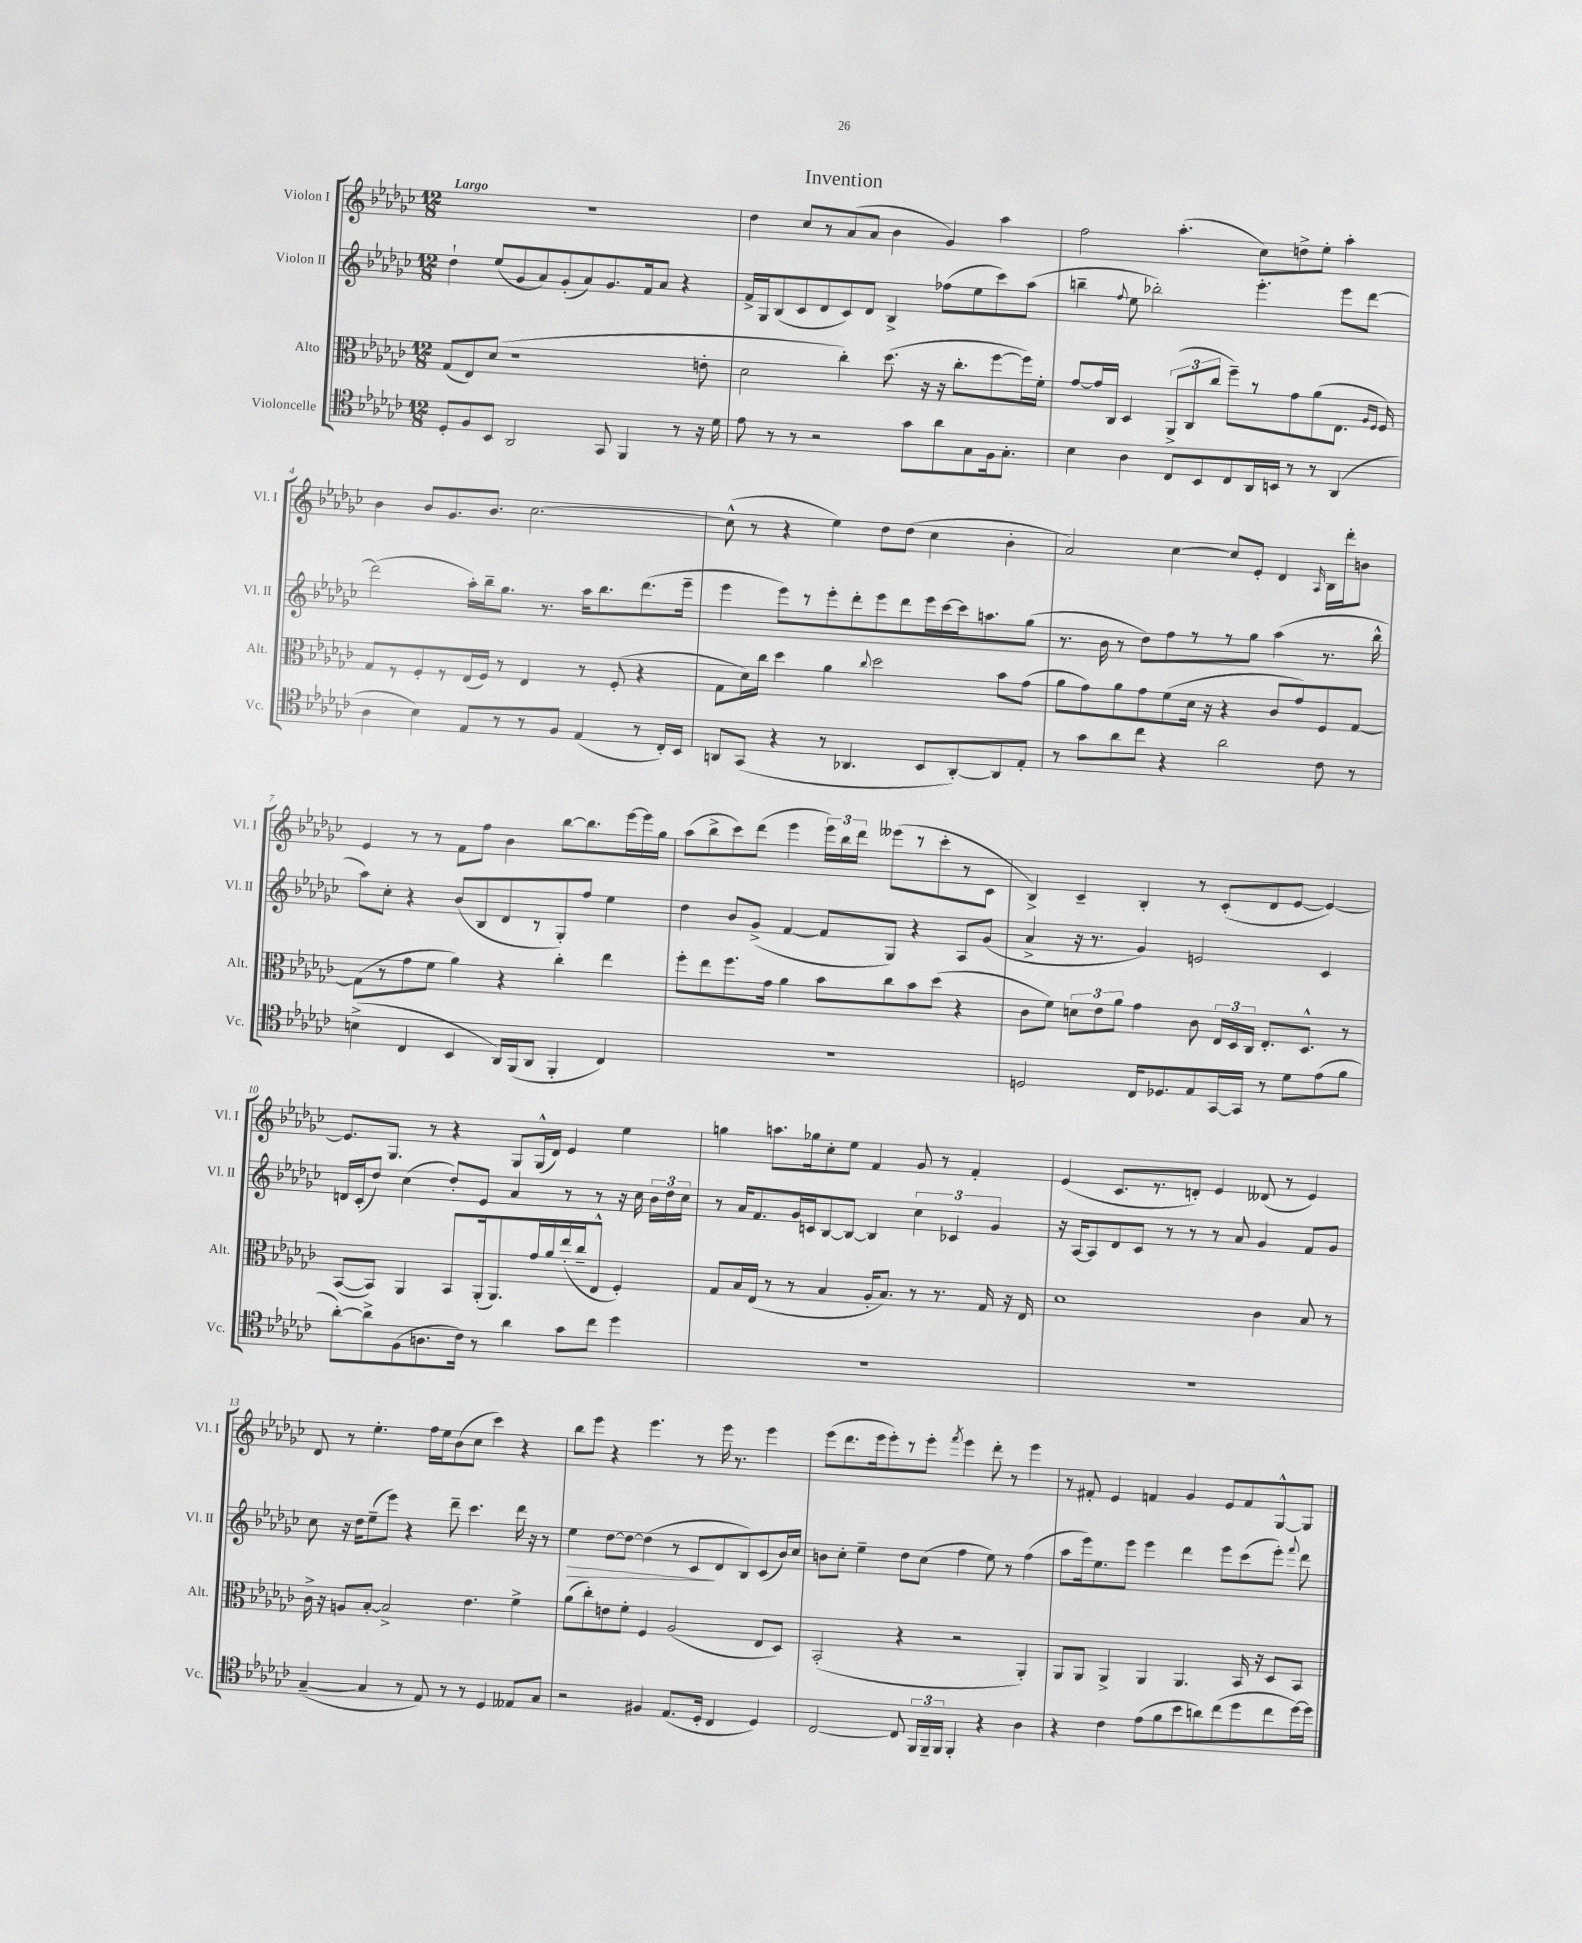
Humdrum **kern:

**kern	**kern	**kern	**kern
*staff4	*staff3	*staff2	*staff1
*clefC4	*clefC3	*clefG2	*clefG2
*k[b-e-a-d-g-c-]	*k[b-e-a-d-g-c-]	*k[b-e-a-d-g-c-]	*k[b-e-a-d-g-c-]
*M12/8	*M12/8	*M12/8	*M12/8
8D-'	(8G-	4dd-`	1.r
8F	8E-)	.	.
8BB-	(8d-	(8ee-	.
2AA-	1r	8g-	.
.	.	8a-)	.
.	.	(8g-'	.
.	.	8a-)	.
8GG-	.	8.g-	.
4FF	.	.	.
.	.	16f	.
.	.	8a-	.
8r	.	4r	.
16r	8e'	.	.
16d-	.	.	.
=	=	=	=
8e-	2d-	16f^	4dd-
.	.	16G-	.
8r	.	(8B-	.
8r	.	8c-	8cc-
2r	.	8d-	8r
.	4cc-')	8c-)	(8a-
.	.	8d-	8a-
.	(8.dd-	4B-^	4b-
8g-	.	.	.
.	16r	.	.
8a-	16r	(8ff-	4g-)
.	8.cc-'	.	.
8G-	.	8ee-	.
16F	[8ff	8ccc-)	4aa-
8.G-'	.	.	.
.	16ff])	(8aa-	.
.	16f'	.	.
=	=	=	=
4B-	[8g-	4bb~	2ff
.	16g-]	.	.
.	16C-	.	.
.	.	8qqff	.
4A-	4D-	8ee-	.
.	.	2bb-')	.
8C-	(12AA-^	.	(4.aa-'
.	12C-	.	.
8BB-	.	.	.
.	12cc-	.	.
8C-	8ff~)	.	.
16AA-	8r	4.eee-'	8cc-)
16BB	.	.	.
8r	8g-	.	8dd^
8r	(8a-	.	8ee-'
(4AA-	8.E-	8eee-	4aa-'
.	.	[8ddd-	.
.	16qqA-	.	.
.	16qqF	.	.
.	16F)	.	.
=	=	=	=
4A-	8G-	(2ddd-]	4b-
.	8r	.	.
4B-)	8F'	.	8b-
.	8r	.	8.g-
8E-	(16E-	16aa-')	.
.	16F)	16bb-~	8.b-
8r	8r	8.gg-	.
8r	4E-	.	[2.cc-
.	.	8.r	.
8F	.	.	.
(4E-	8r	16aa-	.
.	.	8.bb-	.
.	(8F'	.	.
8r	4r	(8.ddd-	.
16C-')	.	.	.
16BB-	.	16eee-~	.
=	=	=	=
8AA	8G-	4eee-	(8cc-^^]
(8GG-	16d-)	.	8r
.	16cc-	.	.
4r	4dd-	8eee-)	4r
.	.	8r	.
8r	4a-	8eee-'	4ee-)
4.AA-	.	8ddd-'	.
.	8qqcc-	.	.
.	2dd-	8eee-	8dd-
.	.	8ddd-	(8dd-
8BB-	.	16eee-	4cc-
.	.	[16ccc-	.
[8AA-')	.	16ccc-]	.
.	.	8.aa	.
8AA-]	8b-	.	4b-'
8E-'	(8g-	(8gg-	.
=	=	=	=
8r	8a-	8.r	2a-)
8g-	8g-)	.	.
.	.	16b-	.
8a-	8a-	8r	.
8cc-	8g-	8dd-)	.
4r	(8f	8ff	[4cc-
.	16d-	8r	.
.	16r	.	.
2a-	4r	8r	8cc-]
.	.	8gg-	8e-'
.	8c-	(4aa-	4d-
.	8g-)	.	.
.	.	.	16qqA-
8c-	8F	8.r	16B-
.	.	.	16ddd-'
8r	[8G-	.	8b
.	.	16bb-^^	.
=	=	=	=
(4B^	(8G-]	8aa-)	4e-
.	8r	8cc-'	.
4C-	8g-	4r	8r
.	8f	.	8r
4BB-	4a-)	(8b-	8f
.	.	8B-	8ff
16AA-)	4r	8d-	4b-
(16FF	.	.	.
8AA-	.	8r	.
4FF'	4cc-'	8G-')	[8bb-
.	.	8ff	8.bb-]
4C-)	4ee-	4ee-	.
.	.	.	[16eee-
.	.	.	16eee-]
.	.	.	16gg-
=	=	=	=
1.r	8ff'	4dd-	(8aa-
.	8ee-	.	8bb-^
.	8.ff	8b-	8ccc-)
.	.	(8g-^	(8ddd-
.	16g-	.	.
.	4a-	[4f	4eee-
.	8b-	8f]	24eee-)
.	.	.	24bb-
.	.	.	24ddd-
.	8cc-	8G-)	(8eee--
.	8b-	4r	8r
.	(8dd-	.	8ccc-'
.	4r	8A-	8r
.	.	(8g-	8c-
=	=	=	=
2D	8c-	4a-^	4B-^)
.	8f)	.	.
.	12d	16r	4c-~
.	.	8.r	.
.	12e-	.	.
.	12a-	.	.
16C-	4g-	4g-)	4B-'
8.D-	.	.	.
8E-	8c-	2e	8r
[16GG-	24E-	.	(8c-'
.	24D-	.	.
16GG-]	.	.	.
.	24C-	.	.
8r	8.E-'	.	8d-
8d-	.	.	[8e-
.	8.D-^^	.	.
(8e-	.	4c-	4e-_)
8f	8r	.	.
=	=	=	=
[8a-')	([8BB-	16d	8.e-]
.	.	(16c-'	.
8a-^]	8BB-])	8dd-)	.
.	.	.	8.G-
(8F	4AA-	(4cc-	.
8.A	.	.	8r
.	8BB-	8dd-')	4r
16c-)	.	.	.
8r	(16AA-'	8e-	.
.	8.AA-)	.	.
4a-	.	4a-	8G-
.	16g-	.	(16G-^^
.	16a-	.	16d-)
8g-	(16ee-'	8r	4e-
.	16cc-~	.	.
8cc-	8E-^^	8r	.
4dd-	4F')	16r	4ee-
.	.	16cc-	.
.	.	24b-	.
.	.	24dd-	.
.	.	24cc-	.
=	=	=	=
1.r	8G-	8r	4gg
.	16B-	16a-	.
.	(16E-	8.f	.
.	8r	.	8.aa
.	8r	16g-	.
.	.	16c	16gg-
.	4B-	[8B-	8cc-'
.	.	8B-_	8ee-
.	16A-'	4B-]	4f
.	8.B-)	.	.
.	8r	6cc-	8g-
.	8.r	.	8r
.	.	6c-	.
.	.	.	4f'
.	16G-	.	.
.	.	6g-	.
.	16r	.	.
.	16E-	.	.
=	=	=	=
1.r	1d-	16r	(4e-
.	.	[16A-	.
.	.	8A-]	.
.	.	8d-	8.c-
.	.	8c-	.
.	.	.	8.r
.	.	8r	.
.	.	8r	8d')
.	.	8r	4e-
.	.	8a-	.
.	4c-	4g-	(8d--
.	.	.	8r
.	8B-	8f	4e-)
.	8r	8g-	.
=	=	=	=
([4G-~	16c-^	8cc-	8d-
.	16r	.	.
.	8A	16r	8r
.	.	16dd-	.
4G-]	[8B-'	(8ee-~	4.ee-'
.	2B-^]	8eee-)	.
8r	.	4r	.
8E-)	.	.	16ff
.	.	.	16ee-
8r	.	8ddd-~	(8b-
8r	4.e-	4.ccc-	8cc-
4D-	.	.	4ccc-)
8E--	4f^	16ddd-	4r
.	.	16r	.
8G-	.	8r	.
=	=	=	=
2r	(8a-	4ee-	8bb-
.	8cc-')	.	8eee-
.	8e	[8dd-	4r
.	8f'	8dd-_	.
4F#	4F	(4dd-]	4.eee-
(8.E-	(2A-	8r	.
.	.	8c-	8r
16D-'	.	.	.
4C-	.	8d-	16eee-
.	.	.	8.r
.	.	8B-)	.
4D-)	8E-	(8c-	4eee-
.	8D-)	16b-)	.
.	.	16cc-	.
=	=	=	=
[2C-	(2BB-'	8b	(8eee-
.	.	8cc-'	8.ddd-
.	.	4ee-~	.
.	.	.	16eee-
.	.	.	8eee-')
8C-]	4r	8dd-	8r
24FF	.	(8cc-	8eee-'
24FF~	.	.	.
24FF	.	.	.
.	.	.	8qfff
4FF'	2r	4ff	4eee-
4r	.	8ee-)	8ddd-'
.	.	8r	8r
4A-	4AA-')	(4ff	4eee-
=	=	=	=
4r	8AA-	8aa-	8r
.	8AA-	16eee-)	8f#'
.	.	8.ee-	.
4c-	4AA-^	.	4e-
.	.	8eee-	.
(8e-	4AA-	4eee-	4f
8f	.	.	.
8b-	4.AA-	4ddd-	4g-
8a)	.	.	.
(8cc-	.	8eee-	8e-
8dd-	16BB-	(8ccc-	8f
.	16r	.	.
8cc-	8D-	8eee-')	[8G-^^
.	.	8qqfff	.
[16dd-)	8BB-	8ddd-	8G-]
16dd-]	.	.	.
==	==	==	==
*-	*-	*-	*-
